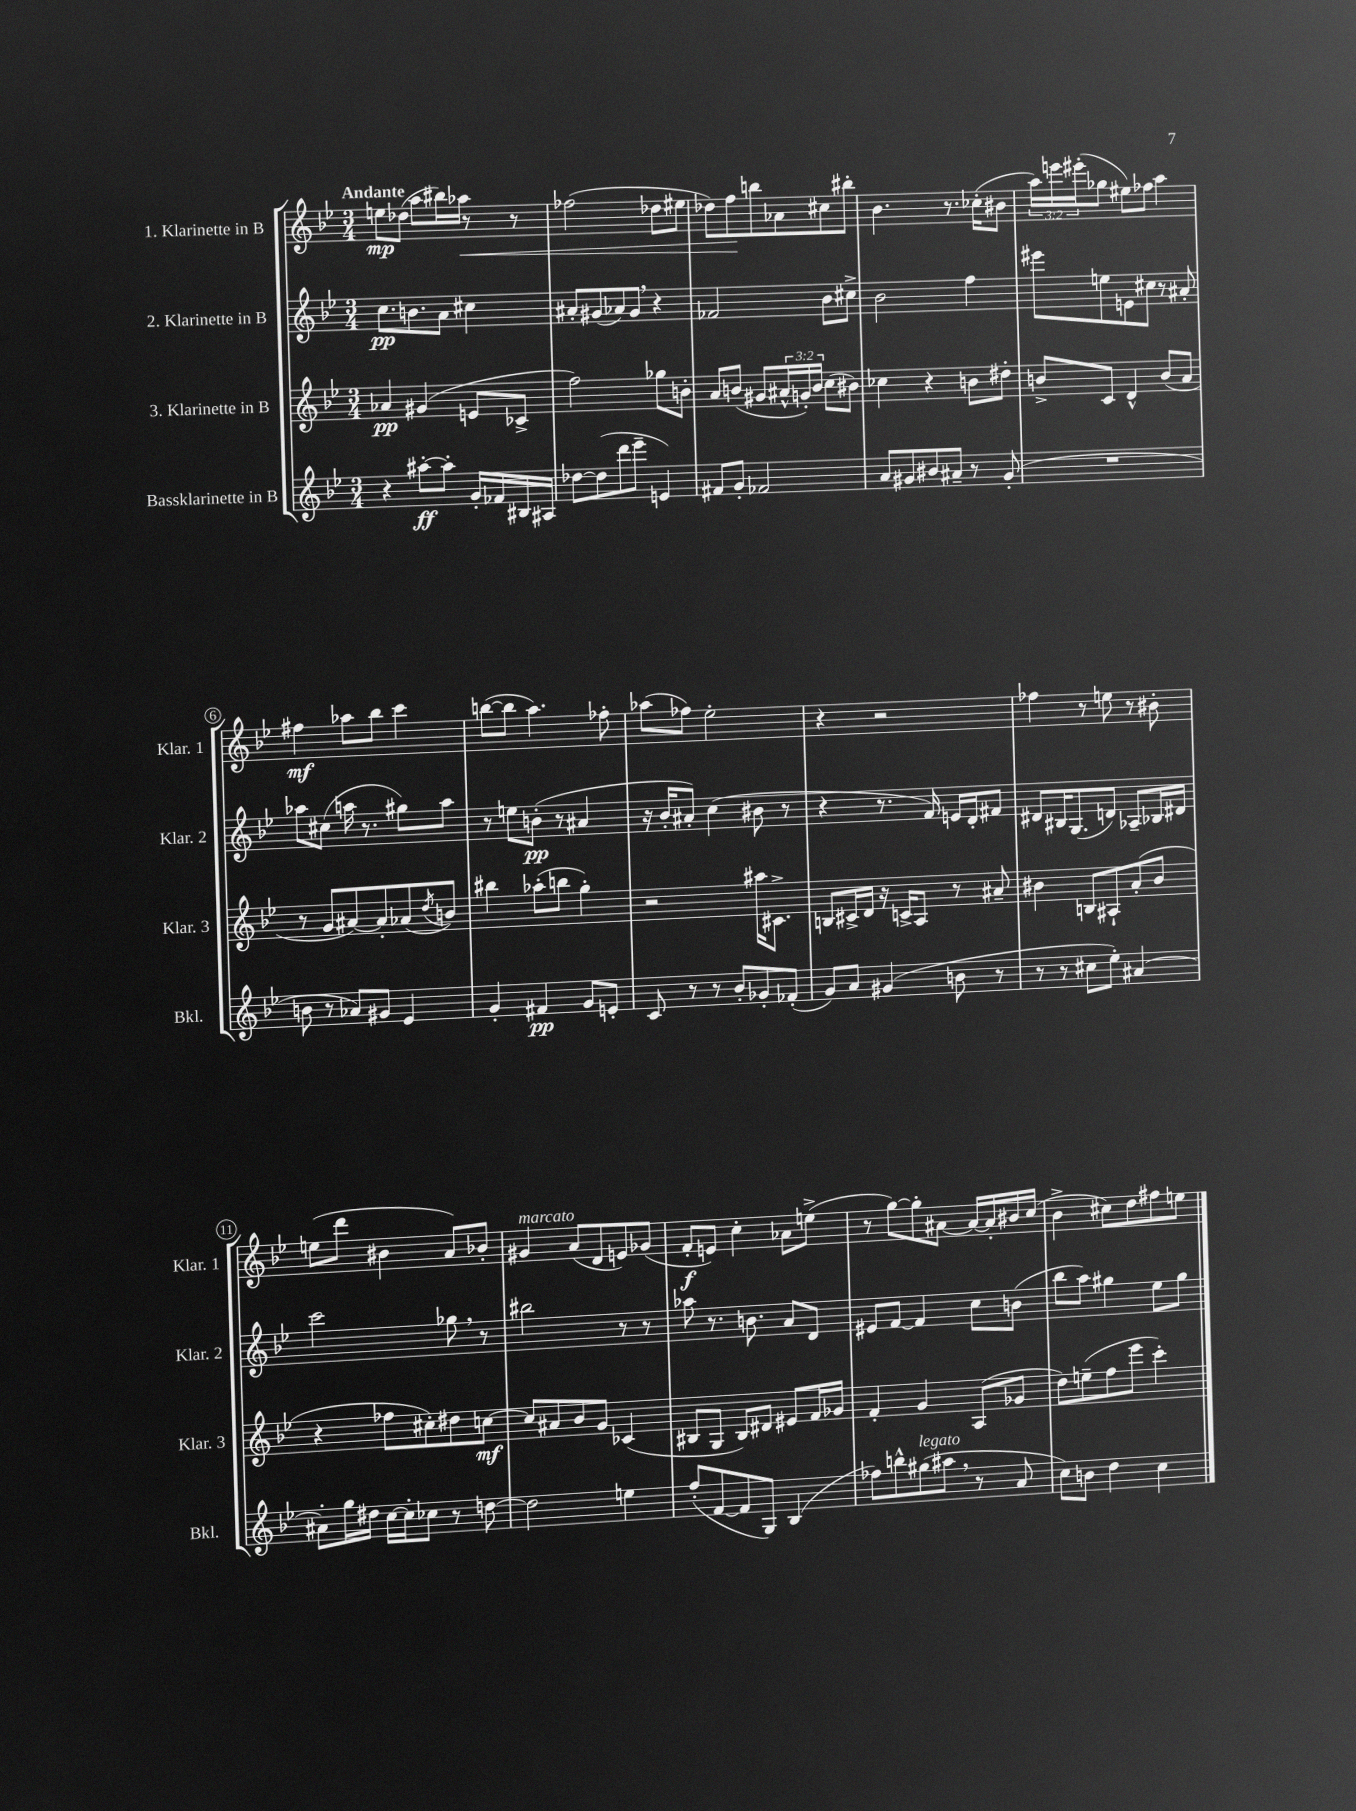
<<
\new StaffGroup <<
\new Staff = "s0" \with { instrumentName = "1. Klarinette in B" shortInstrumentName = "Klar. 1" } {
    \clef treble \key bes \major \numericTimeSignature \time 3/4 \override Staff.TupletNumber.text = #tuplet-number::calc-fraction-text \tempo "Andante"
    e''8\mp des''8( a''8 bis''16) aes''16\< r8 r8 |
    fes''2( des''8 eis''8 |
    des''8) f''8\! b''8 aes'8 cis''8 bis''8-. |
    bes'4. r8. ces''16-.( bis'8 |
    \tuplet 3/2 { a''16) e'''16 eis'''16-.( } ges''8 eis''8) fes''8 a''4 |
    fis''4\mf aes''8 bes''8 c'''4 |
    b''8~( b''8 a''4.) fes''8-. |
    aes''8( fes''8) ees''2-. |
    r4 r2 |
    fes''4 r8 e''8 r8 bis'8-. |
    e''8( d'''8 bis'4 a'8) bes'8-. |
    gis'4^\markup { \italic "marcato" } a'8( d'8 e'8) ges'8( |
    f'8-.\f e'8) c''4-. aes'8 e''8->( |
    r8 g''8~) g''8-. ais'8~ ais'16~ ais'16-. bis'16 c''16( |
    bes'4-> cis''8) d''8 fis''8 e''8 \bar "|." |
}
\new Staff = "s1" \with { instrumentName = "2. Klarinette in B" shortInstrumentName = "Klar. 2" } {
    \clef treble \key bes \major \numericTimeSignature \time 3/4
    c''8.\pp b'8. a'8 cis''4 |
    ais'8-. gis'8( aes'8) gis'8 \breathe r4 |
    fes'2 bes'8 cis''8-> |
    bes'2 f''4 |
    eis'''8 e''8 e'8 cis''8 r8 ais'8-. |
    aes''8 cis''8( a''16 r8. gis''8) a''8 |
    r8 e''8 b'8-.\pp( r8 ais'4 |
    r16 bes'16-. ais'8-.) c''4( bis'8 r8 |
    r4 r8. f'16) e'16 d'16-. fis'8 |
    dis'8 bis16 g8.( d'8) aes8-- bes16 dis'16 |
    c'''2 ges''8 \breathe r8 |
    bis''2 r8 r8 |
    aes''8 r8. b'8. a'8 d'8 |
    eis'8 f'8~ f'4 c''8 b'8( |
    bes''8 a''8) gis''4 ees''8 gis''8 \bar "|." |
}
\new Staff = "s2" \with { instrumentName = "3. Klarinette in B" shortInstrumentName = "Klar. 3" } {
    \clef treble \key bes \major \numericTimeSignature \time 3/4 \override Staff.TupletNumber.text = #tuplet-number::calc-fraction-text
    aes'4\pp gis'4( e'8 ces'8-> |
    f''2) ges''8 b'8-. |
    a'8 b'8( gis'8 \tuplet 3/2 { ais'16-^ g'16-.) b'16 } c''8( bis'8) |
    ces''4 r4 b'8 dis''8-. |
    b'8-> c'8 d'4-^ b'8( a'8 |
    r8 g'8 ais'8~) ais'8-. aes'8( \acciaccatura { d''8 } b'8) |
    bis''4 aes''8-.( b''8 g''4-.) |
    r2 ais''16 cis'8.-> |
    b8 cis'16-> d'16 r16 c'16-> a8 r8 ais'8-- |
    bis'4 b8 ais8-! a'8-.( bis'8 |
    r4 fes''8 cis''8-.) dis''8 c''8~\mf |
    c''8 ais'8 bes'8 g'8 ces'4( |
    bis8 g8 bis8) dis'8 eis'8 f'16 ges'16 |
    f'4-. g'4 a8( ges'8 |
    d''8) e''8--( f''8 ees'''8 c'''4-.) \bar "|." |
}
\new Staff = "s3" \with { instrumentName = "Bassklarinette in B" shortInstrumentName = "Bkl." } {
    \clef treble \key bes \major \numericTimeSignature \time 3/4
    r4 ais''8~-.\ff ais''8-. g'16-. fes'16 bis16 ais16 |
    des''8~ des''8( d'''8 ees'''8-- e'4) |
    fis'8 g'8-. fes'2 |
    a'8 gis'8 bis'8 ais'8-- r8 gis'8-.( |
    R2. |
    b'8 r8 aes'8) gis'8 ees'4 |
    g'4-. fis'4\pp g'8 e'8-. |
    c'8 r8 r8 bes'8-. ges'8-. fes'8-.( |
    g'8) a'8 gis'4( b'8 r8 |
    r8 r8 cis''8 ees''8-.) ais'4~ |
    ais'8-. g''16 dis''16 c''16~ c''16-. ces''8 r8 d''8~ |
    d''2 e''4 |
    f''8-.( f'8~ f'8 g8) bes4( |
    fes''8) b''8-^ gis''8^\markup { \italic "legato" }( ais''8 \breathe r8 a'8 |
    c''8) b'8 d''4 c''4 \bar "|." |
}
>>
>>
\layout { \context { \Score \override BarNumber.stencil = #(make-stencil-circler 0.1 0.3 ly:text-interface::print) } }
